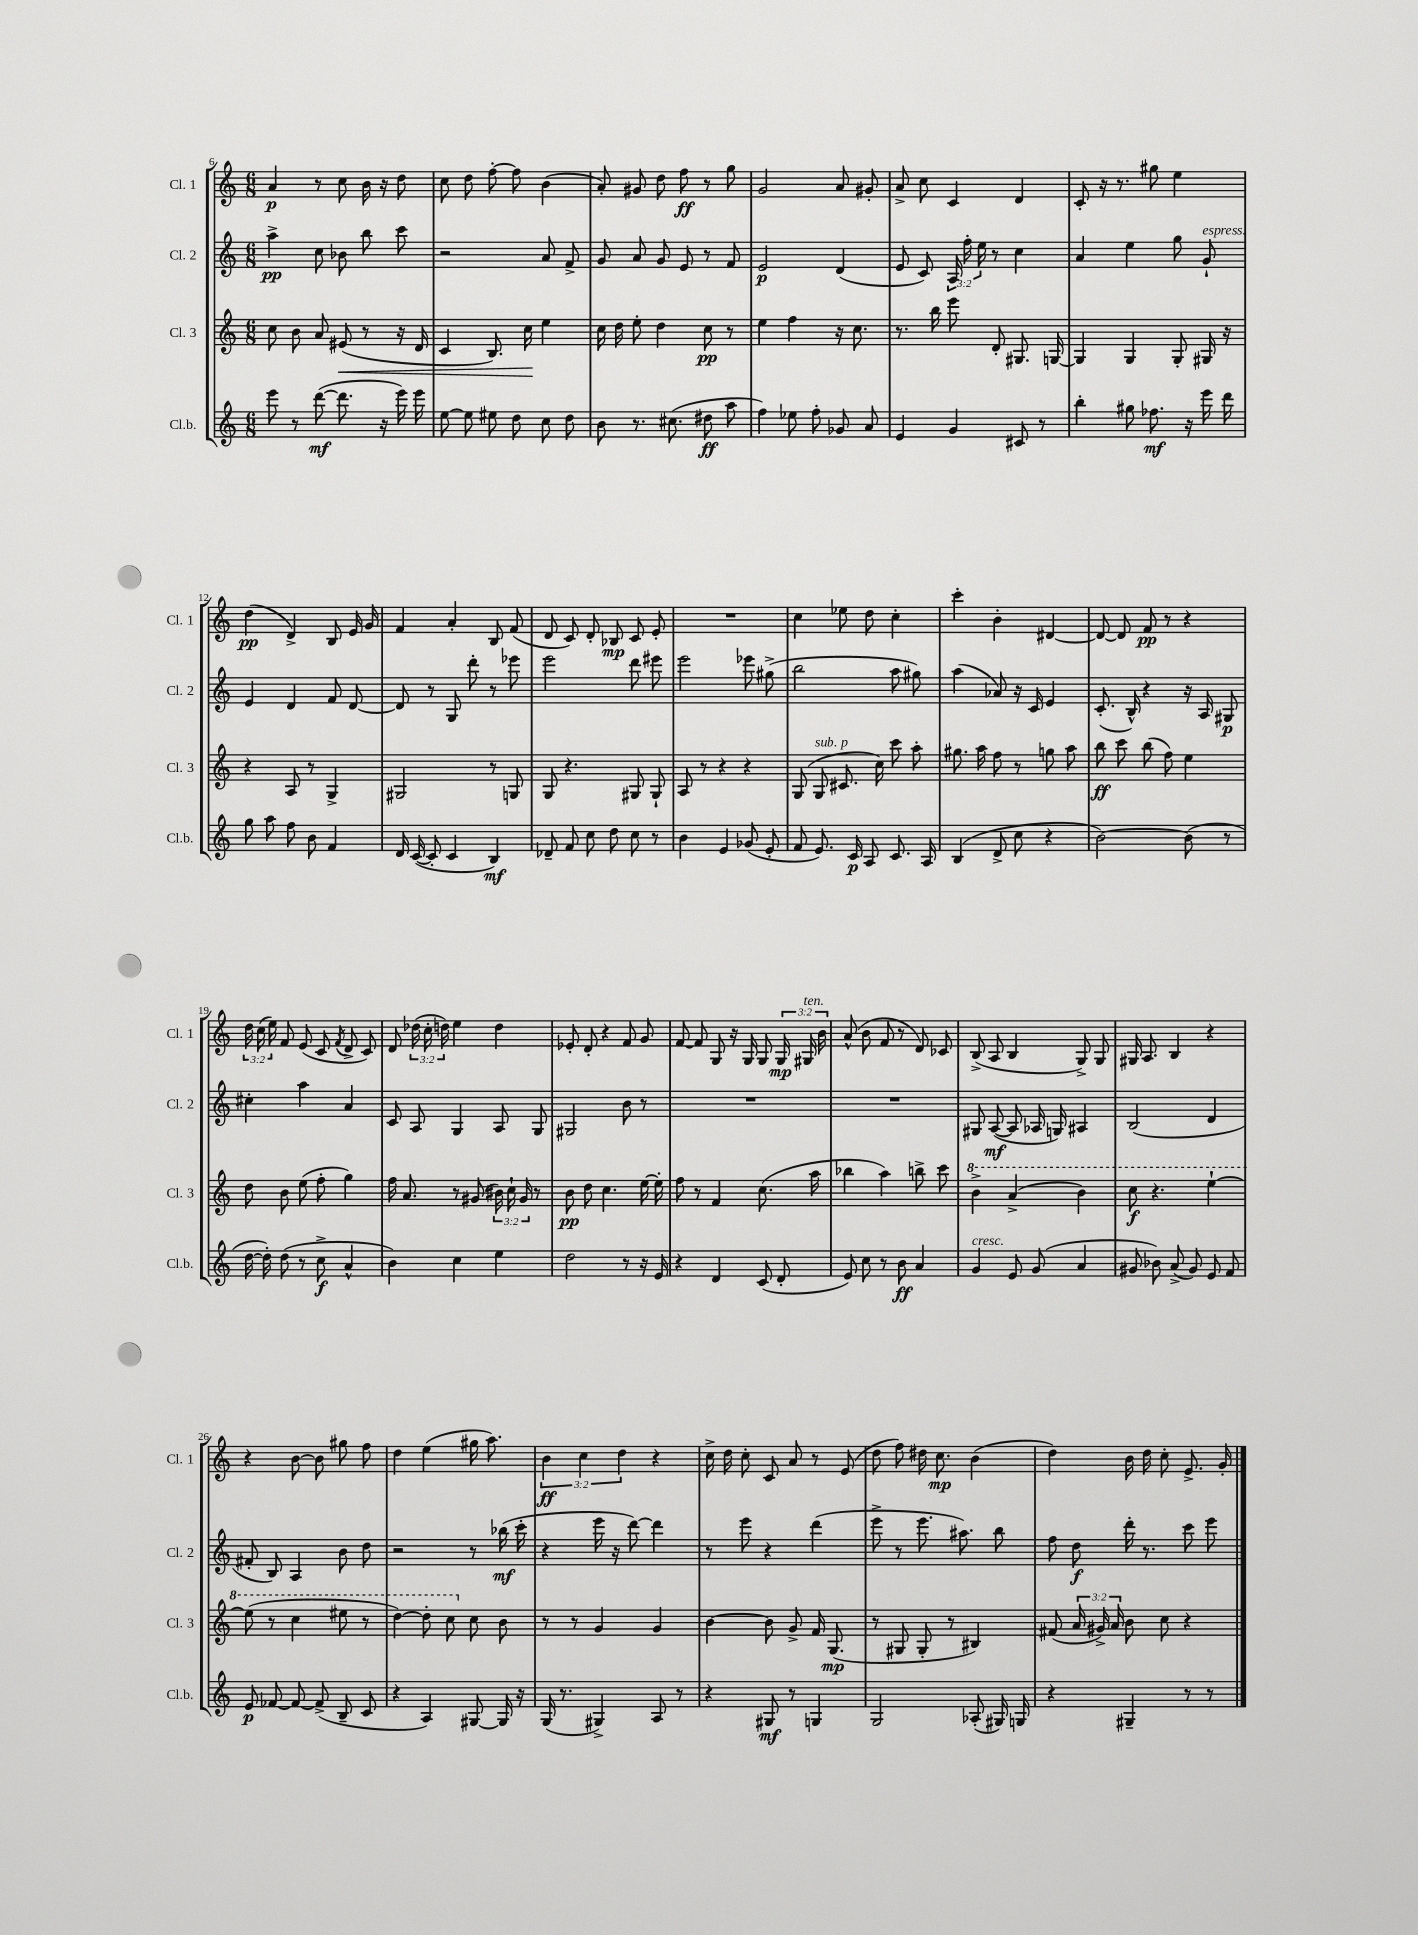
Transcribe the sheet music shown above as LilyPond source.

<<
\new StaffGroup <<
\new Staff = "s0" \with { instrumentName = "Cl. 1" shortInstrumentName = "Cl. 1" } {
    \clef treble \key c \major \numericTimeSignature \time 6/8 \override Staff.TupletNumber.text = #tuplet-number::calc-fraction-text
    \autoBeamOff a'4\p r8 c''8 b'16 r16 d''8 |
    c''8 d''8 f''8~-. f''8 b'4( |
    a'8-.) gis'8 d''8 f''8\ff r8 g''8 |
    g'2 a'8 gis'8-. |
    a'8-> c''8 c'4 d'4 |
    c'8-. r16 r8. gis''8 e''4 |
    d''4\pp( d'4->) b8 e'16 g'16 |
    f'4 a'4-. b8 f'8( |
    d'8 c'8) d'8-. bes8\mp c'8 e'8-. |
    R2. |
    c''4 ees''8 d''8 c''4-. |
    c'''4-. b'4-. dis'4~ |
    dis'8~ dis'8 f'8\pp r8 r4 |
    \tuplet 3/2 { d''16 c''16( e''16) } f'8 e'8( c'8 \acciaccatura { f'8 } d'8-> c'8) |
    d'8 \tuplet 3/2 { des''16( c''16-. d''16) } e''4 d''4 |
    ees'8-. d'8-. r4 f'8 g'8 |
    f'8~ f'8 g8 r16 g16 g8 \tuplet 3/2 { g16\mp gis16^\markup { \italic "ten." } b'16 } |
    a'8-^( b'8 f'8 r8 d'8) ces'8 |
    b8->( a8 b4 g8->) g8 |
    gis16 a8. b4 r4 |
    r4 b'8~ b'8 gis''8 f''8 |
    d''4 e''4( gis''16 a''8.) |
    \tuplet 3/2 { b'4\ff c''4 d''4 } r4 |
    c''16-> d''16 c''8-. c'8 a'8 r8 e'8( |
    d''8 f''8) dis''16 c''8.\mp b'4( |
    d''4) b'16 d''16 c''8-. e'8.-> g'16-. \bar "|." |
}
\new Staff = "s1" \with { instrumentName = "Cl. 2" shortInstrumentName = "Cl. 2" } {
    \clef treble \key c \major \numericTimeSignature \time 6/8 \override Staff.TupletNumber.text = #tuplet-number::calc-fraction-text
    \autoBeamOff a''4->\pp c''8 bes'8 b''8 c'''8 |
    r2 a'8 f'8-> |
    g'8 a'8 g'8 e'8 r8 f'8 |
    e'2\p d'4( |
    e'8 c'8) \tuplet 3/2 { a16 f''16-. e''16 } r8 c''4 |
    a'4 e''4 g''8 g'8-!^\markup { \italic "espress." } |
    e'4 d'4 f'8 d'8~ |
    d'8 r8 g8 d'''8-. r8 ees'''8 |
    e'''2 d'''8 eis'''8 |
    e'''2 ees'''8 gis''8->( |
    b''2 a''8 gis''8) |
    a''4( aes'8) r16 c'16 e'4 |
    c'8.-.( b16-^) r4 r16 a16 gis8\p |
    cis''4-. a''4 a'4 |
    c'8 a8 g4 a8 g8 |
    gis2 b'8 r8 |
    R2. |
    R2. |
    gis8 a8~\mf( a8 aes16 g16) ais4 |
    b2( d'4 |
    fis'8-. b8) a4 b'8 d''8 |
    r2 r8 bes''16\mf( c'''16-. |
    r4 e'''16 r16 d'''8~) d'''4 |
    r8 e'''8 r4 d'''4( |
    e'''8-> r8 e'''8. ais''8.) b''8 |
    f''8 d''8\f d'''16-. r8. c'''8 e'''8 \bar "|." |
}
\new Staff = "s2" \with { instrumentName = "Cl. 3" shortInstrumentName = "Cl. 3" } {
    \clef treble \key c \major \numericTimeSignature \time 6/8 \override Staff.TupletNumber.text = #tuplet-number::calc-fraction-text
    \autoBeamOff c''8 b'8 a'8 eis'8\<( r8 r16 d'16 |
    c'4 b8.) c''16\! e''4 |
    c''16 d''16 e''8-. d''4 c''8\pp r8 |
    e''4 f''4 r16 c''8. |
    r8. b''16 e'''8 d'8-. gis8. g16~ |
    g4 g4 g8-. gis16 r16 |
    r4 a8 r8 g4-> |
    gis2 r8 g8 |
    g8 r4. gis8 gis8-! |
    a8 r8 r4 r4 |
    g8( g8^\markup { \italic "sub. p" } cis'8. c''16) c'''8 a''8-. |
    gis''8. a''16 f''8 r8 g''8 a''8 |
    b''8\ff c'''8 b''8( f''8) e''4 |
    d''8 b'8 e''8( f''8-. g''4) |
    f''16 a'8. r8 gis'8( \tuplet 3/2 { bis'16) c''16-! gis'16 } r8 |
    b'8\pp d''8 c''4. e''16~ e''16-. |
    f''8 r8 f'4 c''8.( a''16 |
    bes''4 a''4) b''8-> c'''8 |
    \ottava #1 b''4-> a''4->( b''4) |
    c'''8\f r4. e'''4~-! |
    e'''8( r8 c'''4 eis'''8 r8 |
    d'''4~) d'''8-. c'''8 \ottava #0 c''8 b'8 |
    r8 r8 g'4 g'4 |
    b'4~ b'8 g'8-> f'16 g8.\mp( |
    r8 gis8 gis8-. r8 bis4) |
    fis'8( \tuplet 3/2 { a'16 gis'16->) a'16 } b'8 c''8 r4 \bar "|." |
}
\new Staff = "s3" \with { instrumentName = "Cl.b." shortInstrumentName = "Cl.b." } {
    \clef treble \key c \major \numericTimeSignature \time 6/8
    \autoBeamOff e'''8 r8 d'''8~\mf( d'''8. r16 e'''16) e'''16 |
    e''8~ e''8 eis''8 d''8 c''8 d''8 |
    b'8 r8. cis''8.( dis''8\ff a''8 |
    f''4) ees''8 f''8-. ges'8 a'8 |
    e'4 g'4 cis'8 r8 |
    b''4-. gis''8 fes''8.\mf r16 e'''16 d'''16 |
    g''8 a''8 f''8 b'8 f'4 |
    d'16 c'16~( c'8-. c'4 b4\mf) |
    des'8-- f'8 c''8 d''8 c''8 r8 |
    b'4 e'4 ges'8( e'8-. |
    f'8 e'8.) c'16\p a8 c'8. a16 |
    b4( d'8-> c''8 r4 |
    b'2~) b'8( r8 |
    d''16~ d''16-.) d''8( r8 c''8->\f a'4-^ |
    b'4) c''4 e''4 |
    d''2 r8 r16 e'16 |
    r4 d'4 c'8( d'8-. |
    e'8) c''8 r8 b'8\ff a'4 |
    g'4^\markup { \italic "cresc." } e'8 g'8( a'4 |
    gis'8 bes'8) a'8->( gis'8) e'8 f'8 |
    e'8\p fes'8~ fes'8~ fes'8->( b8-- c'8 |
    r4 a4) gis8~ gis16 r16 |
    g16( r8. gis4->) a8 r8 |
    r4 gis8\mf r8 g4 |
    g2 aes8-.( gis16) g16 |
    r4 gis4-- r8 r8 \bar "|." |
}
>>
>>
\layout { \context { \Score currentBarNumber = #6 } }
